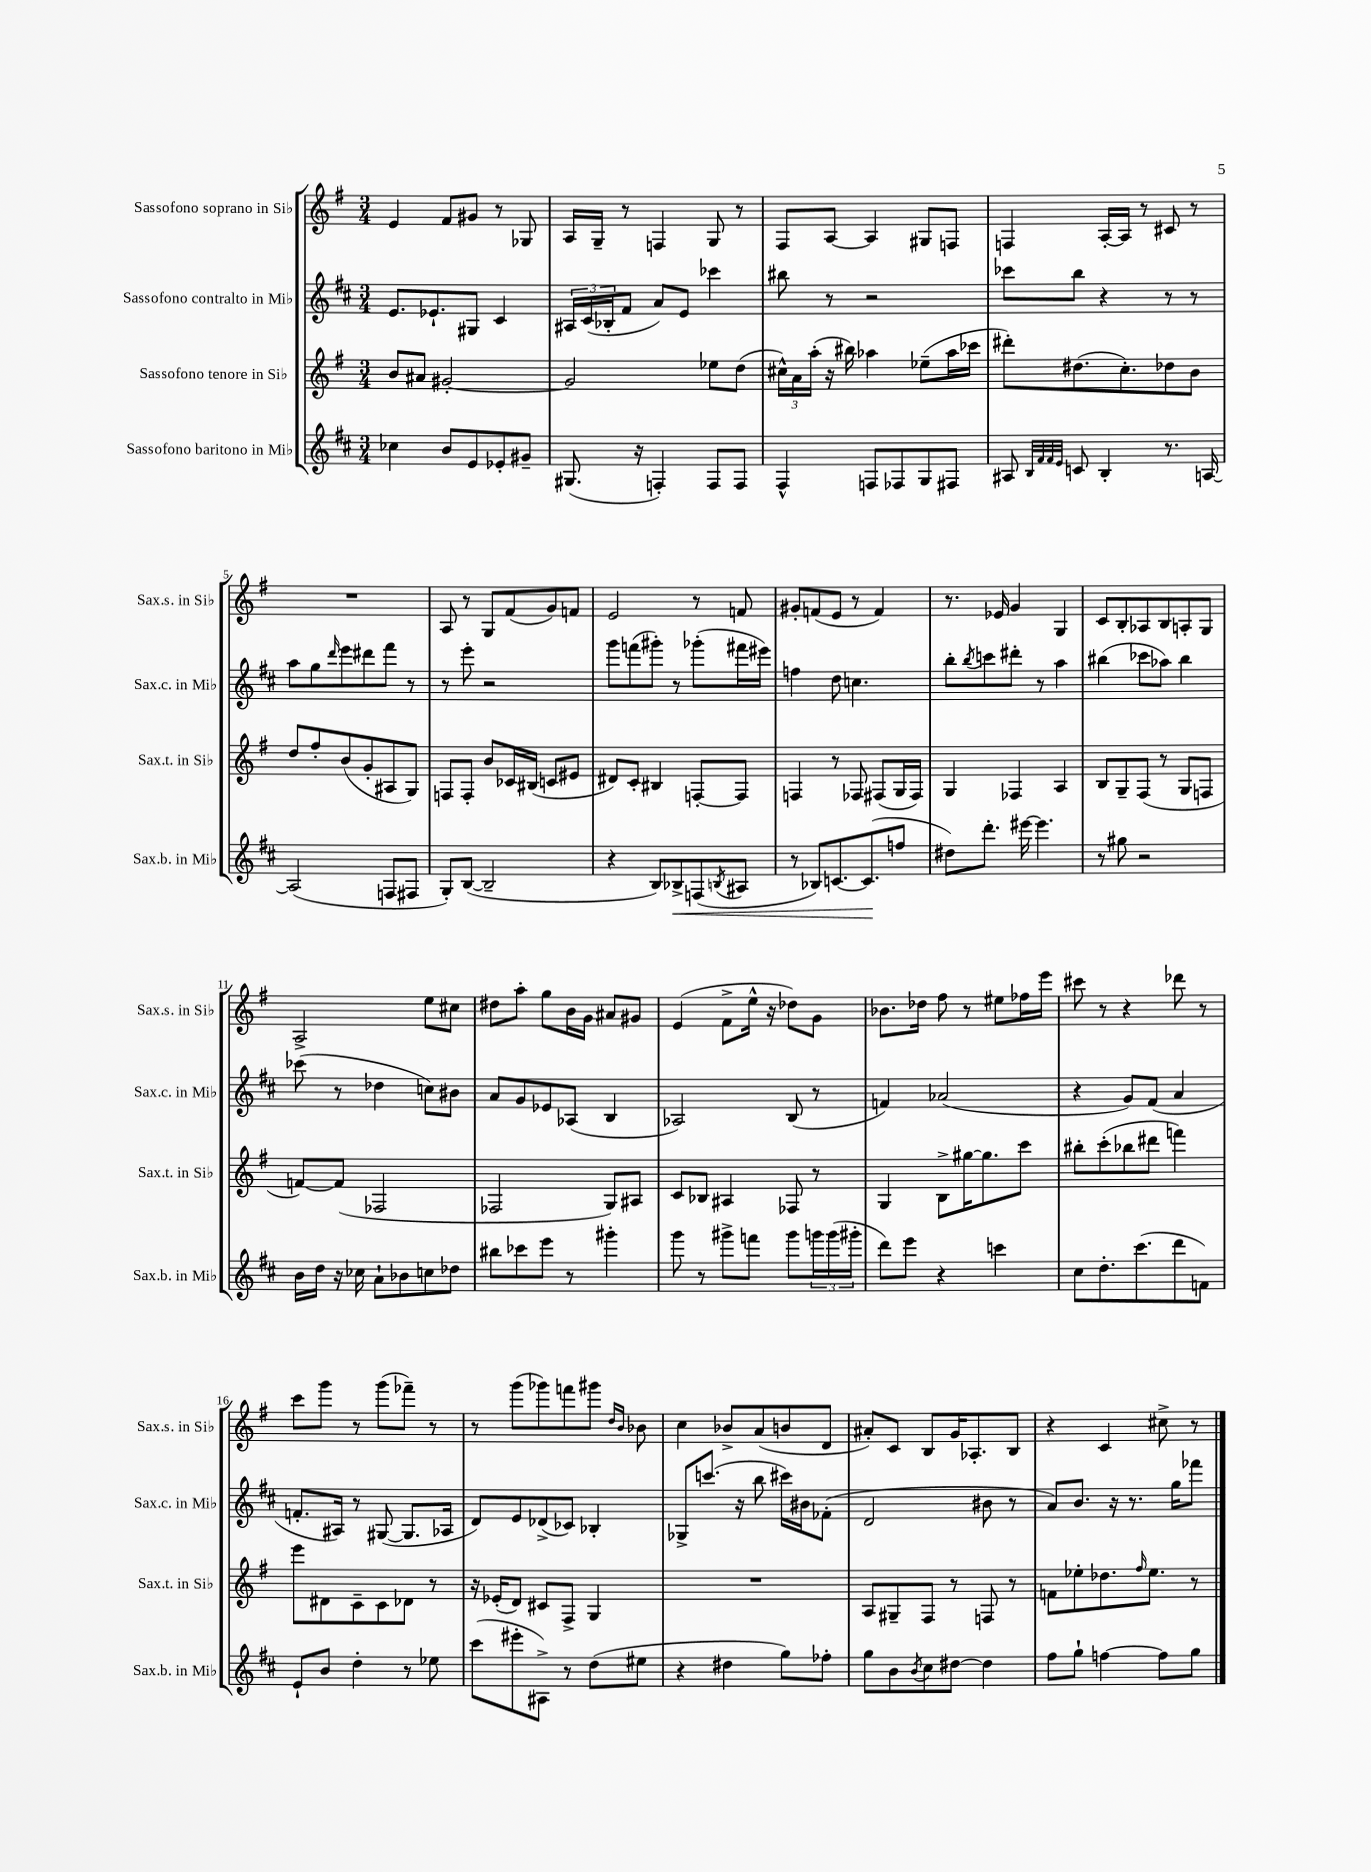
<<
\new StaffGroup <<
\new Staff = "s0" \with { instrumentName = "Sassofono soprano in Sib" shortInstrumentName = "Sax.s. in Sib" } {
    \clef treble \key g \major \numericTimeSignature \time 3/4
    e'4 fis'8 gis'8 r8 ges8 |
    a16 g16-- r8 f4 g8 r8 |
    fis8 a8~ a4 gis8 f8 |
    f4 a16~-. a16 r8 cis'8 r8 |
    R2. |
    a8 r8 g8 fis'8( g'8) f'8 |
    e'2 r8 f'8 |
    gis'8-. f'8( e'8 r8 f'4) |
    r8. ees'16 g'4 g4 |
    c'8 b8-. aes8 b8 a8-. g8 |
    a2-> e''8 cis''8 |
    dis''8 a''8-. g''8 b'16 g'16 ais'8 gis'8 |
    e'4( fis'8-> e''16-^ r16 des''8) g'8 |
    bes'8. des''16 fis''8 r8 eis''8 fes''16 e'''16 |
    cis'''8 r8 r4 des'''8 r8 |
    c'''8 g'''8 r8 g'''8( fes'''8--) r8 |
    r8 g'''8( ges'''8) f'''8 gis'''8 \grace { d''16 b'16 } bes'8 |
    c''4 bes'8-> a'8( b'8 d'8 |
    ais'8-.) c'8 b8 g'16 aes8.-. b8 |
    r4 c'4 cis''8-> r8 \bar "|." |
}
\new Staff = "s1" \with { instrumentName = "Sassofono contralto in Mib" shortInstrumentName = "Sax.c. in Mib" } {
    \clef treble \key d \major \numericTimeSignature \time 3/4
    e'8. ees'8.-! gis8 cis'4 |
    \tuplet 3/2 { ais16 cis'16( bes16-. } fis'8 a'8) e'8 ces'''4 |
    bis''8 r8 r2 |
    ces'''8 b''8 r4 r8 r8 |
    a''8 g''8 \grace { d'''16 } e'''8 dis'''8 fis'''8 r8 |
    r8 e'''8-. r2 |
    g'''8 f'''8( gis'''8-.) r8 ges'''8-.( fis'''16 eis'''16) |
    f''4 d''8 c''4. |
    b''8-. \acciaccatura { b''8 } c'''8 dis'''8-. r8 a''4 |
    bis''4( ces'''8 aes''8) bis''4 |
    ces'''8( r8 des''4 c''8) bis'8 |
    a'8 g'8 ees'8 aes8( b4 |
    aes2) b8( r8 |
    f'4) aes'2( |
    r4 g'8) fis'8( a'4 |
    f'8.-. ais16) r8 gis8~( gis8. aes16 |
    d'8) e'8 des'8->( ces'8) bes4-. |
    ges8-> c'''8.( r16 b''8 cis'''16) bis'16 fes'8-.( |
    d'2 bis'8 r8 |
    a'8) b'8. r16 r8. g''16 fes'''8 \bar "|." |
}
\new Staff = "s2" \with { instrumentName = "Sassofono tenore in Sib" shortInstrumentName = "Sax.t. in Sib" } {
    \clef treble \key g \major \numericTimeSignature \time 3/4
    b'8 ais'8 gis'2~-. |
    gis'2 ees''8 d''8( |
    \tuplet 3/2 { cis''16-^) a'16 a''16-.( } r16 bis''16) aes''4 ees''8--( aes''16 ces'''16 |
    dis'''8-.) dis''8.( c''8.-.) des''8 b'8 |
    d''8 fis''8-. b'8( g'8-. ais8 g8) |
    f8 f8-. b'8 ces'16 bis16( c'8 eis'8 |
    dis'8) c'8-. bis4 f8~-. f8 |
    f4 r8 fes8 fis8( g16 fis16) |
    g4 fes4 a4 |
    b8 g8-- fis8( r8 g8 f8 |
    f'8~) f'8( fes2 |
    fes2 g8) ais8 |
    c'8 bes8 ais4 fes8 r8 |
    g4 b8-> gis''16~ gis''8. c'''8 |
    bis''8-. c'''8-.( bes''8 dis'''8 f'''4) |
    e'''8 dis'8 c'8-- c'8 des'8 r8 |
    r16 ees'16-.( d'8) cis'8 fis8-> g4 |
    R2. |
    a8 gis8-- fis8 r8 f8 r8 |
    f'8 ees''8-. des''8. \grace { fis''16 } ees''8. r8 \bar "|." |
}
\new Staff = "s3" \with { instrumentName = "Sassofono baritono in Mib" shortInstrumentName = "Sax.b. in Mib" } {
    \clef treble \key d \major \numericTimeSignature \time 3/4
    ces''4 b'8 e'8 ees'8-. gis'8-- |
    gis8.( r16 f4-.) f8 f8 |
    fis4-^ f8 fes8 g8 fis8 |
    ais8 \grace { b32 fis'32 fis'32 e'32 } c'8 b4-. r8. a16~ |
    a2( f8 fis8 |
    g8-.) b8~( b2-- |
    r4 b8) bes8->\< f8( \acciaccatura { b8 } ais8 |
    r8 bes8) c'8.~ c'8.\!( f''8 |
    dis''8) d'''8.-. eis'''16~ eis'''4. |
    r8 gis''8 r2 |
    b'16 d''16 r16 ces''16 a'8-! bes'8 c''8 des''8 |
    bis''8 ces'''8 e'''8 r8 gis'''4-. |
    g'''8 r8 gis'''8-> f'''8 gis'''8 \tuplet 3/2 { g'''16 g'''16( gis'''16-. } |
    d'''8) e'''8 r4 c'''4 |
    cis''8 d''8.-. cis'''8.( d'''8 f'8) |
    e'8-! b'8 d''4-. r8 ees''8 |
    cis'''8( eis'''8-. ais8->) r8 d''8( eis''8 |
    r4 dis''4 g''8) fes''8-. |
    g''8 b'8 \acciaccatura { b'8 } cis''8 dis''8~ dis''4 |
    fis''8 g''8-! f''4~ f''8 g''8 \bar "|." |
}
>>
>>
